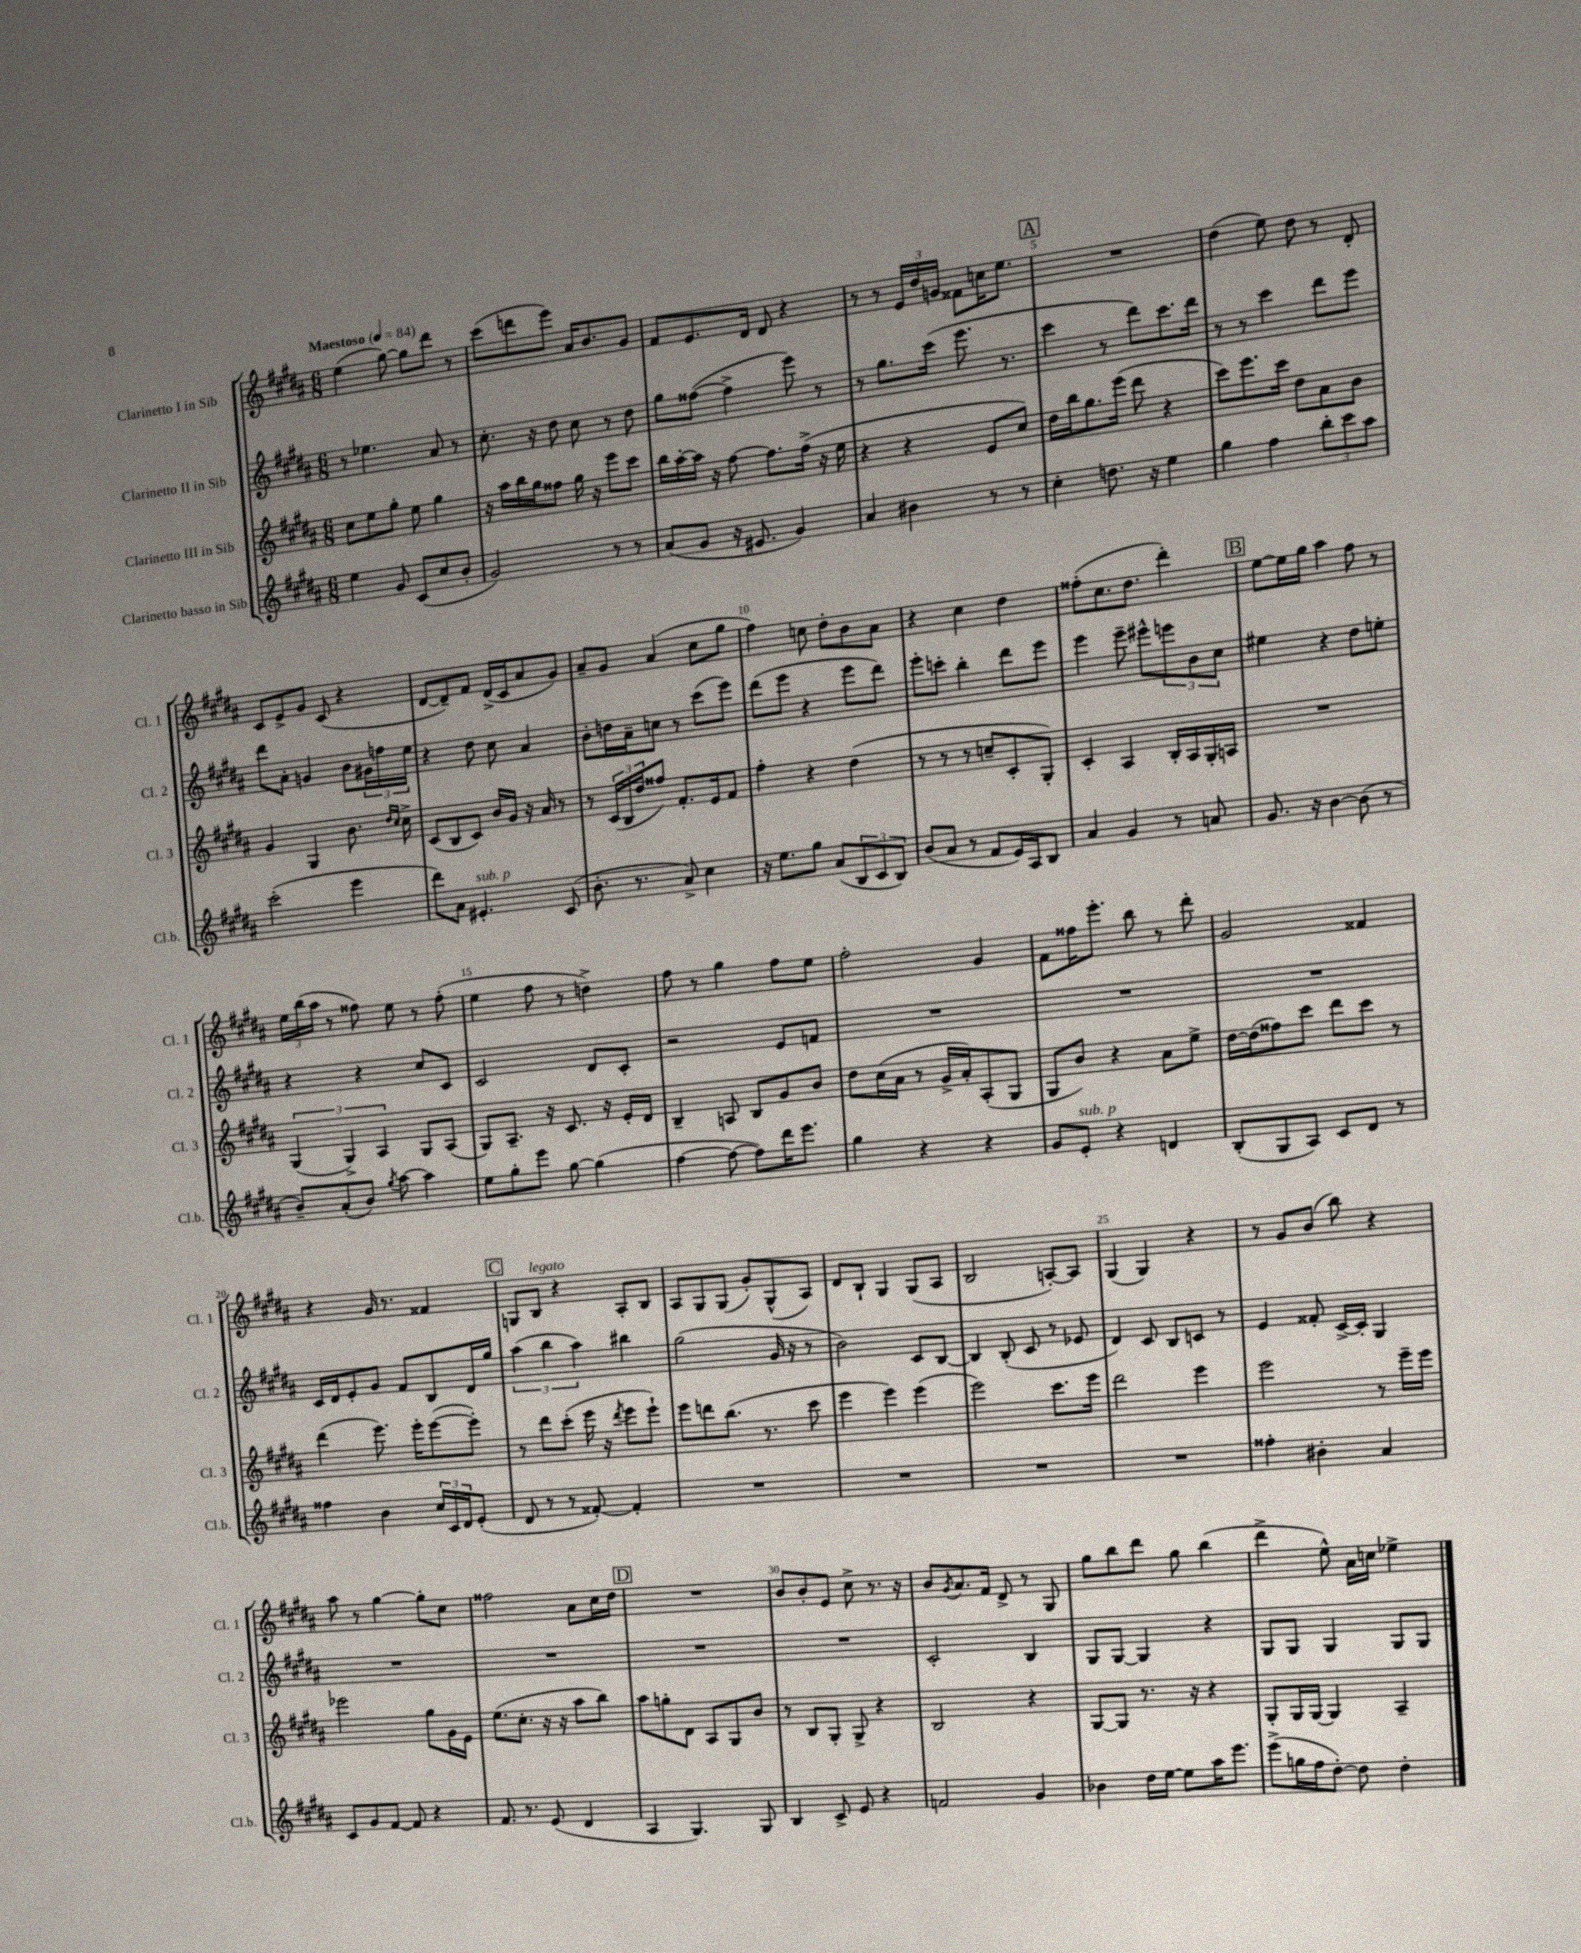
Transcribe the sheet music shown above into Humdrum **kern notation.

**kern	**kern	**kern	**kern
*staff4	*staff3	*staff2	*staff1
*clefG2	*clefG2	*clefG2	*clefG2
*k[f#c#g#d#a#]	*k[f#c#g#d#a#]	*k[f#c#g#d#a#]	*k[f#c#g#d#a#]
*M6/8	*M6/8	*M6/8	*M6/8
*MM84	*MM84	*MM84	*MM84
4ee	8cc#	8r	(4ee
.	8ee	4.ee-	.
8g#	8gg#'	.	[8gg#)
(8c#	8ee	.	8gg#]
8cc#	4gg#	8a#	8ddd#
8b'	.	8r	8r
=	=	=	=
2g#)	16r	8.cc#'	(8ccc#
.	16aa#	.	.
.	16bb	.	8ddd
.	16gg#	16r	.
.	8ff##	8dd#	8eee)
.	16gg#	8cc#	16a#
.	16r	.	8.b
8r	8eee	8r	.
8r	8ccc#	8dd#	8g#
=	=	=	=
(8a#	16bb	8gg#	8f#
.	[16aa#'	.	.
8g#	16aa#]	([8ff##	8.e
.	16r	.	.
16r	[8ff#	4ff##^]	.
8.e#	.	.	16d#
.	8.ff#]	.	8d#
4g#)	.	8eee)	4r
.	(16ff#^	.	.
.	16r	8r	.
.	16ee	.	.
=	=	=	=
4a#	4r	8r	8r
.	.	8.gg#	8r
4b#	4r	.	24e
.	.	.	24dd#
.	.	(16ccc#	.
.	.	.	24g
.	.	8.eee	8f##
8r	8e	.	16cc
.	.	8.r	8.ee
8r	8cc#)	.	.
=	=	=	=
4cc#'	16dd#	4ccc#	2.r
.	16bb	.	.
.	8.gg#	.	.
8.dd	.	8r	.
.	(16eee	.	.
.	8ddd#	8ddd#)	.
16r	.	.	.
4ee	4r	8.ccc#	.
.	.	16ddd#	.
=	=	=	=
4gg#	8ccc#)	8r	(4dd#
.	8.eee	8r	.
4ff#	.	4ccc#	8ee)
.	16ccc#	.	.
.	8dd#	.	8dd#
12bb'	8a#	8ddd#	8r
12ccc#	.	.	.
.	8b	8eee	8d#'
12aa#	.	.	.
=	=	=	=
(2ccc#'	4g#	8ddd#	8c#
.	.	8a#'	8e^
.	4G#	4g	8g#
.	.	.	(8c#
4eee	8.b	8b	4r
.	.	24g#	.
.	.	24ff	.
.	16qqdd#	.	.
.	16qqcc#	.	.
.	16cc#^	.	.
.	.	24ee	.
=	=	=	=
8ddd#)	(8c#	4r	[8d#
8a#	8B	.	8d#~])
4.e#'	8c#)	8dd#	8f#
.	16b	8cc#	(16d#^
.	16g#	.	16c#
.	16r	4a#	8a#
.	16a#	.	.
(8c#	8r	.	8g#)
=	=	=	=
8.b'	8r	8b'	8a#~
.	(24c#	16dd	8g#
.	24B	.	.
8.r	.	16a#~	.
.	24dd#	.	.
.	8ff##)	8cc	(4a#
8a#^)	8.f#'	8r	.
4cc#	.	(8ccc#	8cc#
.	16e	.	.
.	8f#	8eee)	8gg#
=	=	=	=
16r	4ff#'	(8ddd#	4ff#)
8.ee	.	.	.
.	.	8eee	.
8gg#	4r	4r	8cc
(8a#	.	.	8dd#'
12B	(4dd#	8eee	8b
12c#	.	.	.
.	.	8ddd#)	8a#
12B)	.	.	.
=	=	=	=
(8b	8r	8eee'	4r
8a#	8r	8ccc'	.
8r	8r	4bb'	4cc#
8f#	8cc~	.	.
16e)	8c#'	8ddd#	4dd#
16A#	.	.	.
8B	8G#')	8eee	.
=	=	=	=
4a#	4c#'	4eee	(8ff##'
.	.	.	8.cc#
4g#	4A#	8eee~	.
.	.	.	8.dd#
.	.	8eee#^^	.
8r	16B'	12eee	4ddd#')
.	16A#	.	.
.	.	12b	.
8a	16G#'	.	.
.	.	12cc#	.
.	16A	.	.
=	=	=	=
8.g#	2.r	4ee#	[8ee
.	.	.	16ee]
16r	.	.	16gg#
[4b	.	4r	4aa#
(8b]	.	8dd#	8ff#
8r	.	8ee'	8r
=	=	=	=
8b~)	(6G#	4r	24ee
.	.	.	(24bb
.	.	.	24aa#
(8a#'	.	.	8r
.	6G#^)	.	.
8b)	.	4r	8ff##)
.	6A#	.	.
8qgg#	.	.	.
[8aa#	.	.	8ee
4aa#]	8G#	8cc#	8r
.	(8A#	8c#	(8ff##'
=	=	=	=
8ee	8G#)	2c#	4ee
8gg#'	8.A#~	.	.
8eee	.	.	8ff#
.	16r	.	.
[8gg#	8.c#	.	8r
(4gg#]	.	8d#	4dd^)
.	16r	.	.
.	16e'	8c#'	.
.	16d#	.	.
=	=	=	=
[4ff#	4B~	2r	8ff#
.	.	.	8r
8ff#_	8A	.	4gg#
8ff#])	8B	.	.
16ddd#	8g#	8e	8ff#
8.eee	.	.	.
.	8b	8f	8ee
=	=	=	=
4gg#	8dd#	2.r	2ff#'
.	(16cc#	.	.
.	16a#	.	.
4r	8r	.	.
.	16g#^	.	.
.	16a#')	.	.
4r	(8A#'	.	4g#
.	8G#	.	.
=	=	=	=
8g#	8G#	2.r	8f#
8e'	8b)	.	16ff##
.	.	.	8.eee'
4r	4r	.	.
.	.	.	8bb
4d	8a#	.	8r
.	8ee^	.	8ddd#'
=	=	=	=
(8B'	[16dd#	2.r	2g#
.	(16dd#]	.	.
8G#	8ff##)	.	.
8A#)	8ccc#	.	.
8c#	8ddd#	.	.
8d#	8ccc#	.	4f##
8r	8r	.	.
=	=	=	=
4ff##	(4ddd#	16c#	4r
.	.	16d#	.
.	.	8e'	.
4b	8.eee)	8g#	16g#
.	.	.	8.r
.	.	8f#	.
.	16eee'	.	.
24cc#	([8eee	8B	4f##
24c#	.	.	.
24d#	.	.	.
(8e'	8eee'])	16d#	.
.	.	16gg#	.
=	=	=	=
8d#	8r	(6aa#	8G
8r	8ddd#	.	8B
.	.	6bb	.
8r	(8ccc#'	.	4r
.	.	6aa#)	.
[8f##')	16eee	.	.
.	16r	.	.
.	8qddd#	.	.
4f##']	8eee	4bb#	8A#'
.	8eee`)	.	8B
=	=	=	=
2.r	8eee	(2gg#	8A#
.	8ddd	.	8G#
.	(8.bb	.	(8G#
.	.	.	8g#')
.	8.r	.	.
.	.	16g#	(8G#^^
.	.	16r	.
.	8ccc#	8r	8A#)
=	=	=	=
2.r	4eee	2b)	8d#
.	.	.	8B`
.	4eee)	.	4G#
.	(4eee	8c#	(8G#
.	.	[8B	8A#
=	=	=	=
2.r	2eee)	4B]	2B
.	.	(8B'	.
.	.	8c#	.
.	8.ccc#	8r	[8A')
.	.	8e-	8A]
.	16eee	.	.
=	=	=	=
2.r	2ddd#	4d#)	(4G#
.	.	8c#	4G#)
.	.	8B	.
.	4eee	8c	4r
.	.	8r	.
=	=	=	=
4ff##'	2eee	4e	8r
.	.	.	8g#
4b#'	.	8f##'	(8b
.	.	[16c#^	8bb)
.	.	16c#']	.
4a#	8r	4G#	4r
.	16eee~	.	.
.	16eee	.	.
=	=	=	=
8c#	2eee-	2.r	8aa#
8g#	.	.	8r
[8f#	.	.	[4gg#
8f#]	.	.	.
4r	8gg#	.	8gg#']
.	16g#	.	8cc#
.	16e	.	.
=	=	=	=
8.f#	(8.ee	2.r	2ff##
8.r	8.cc#'	.	.
(8e	16r	.	.
.	16r	.	.
4d#	8aa#	.	8a#
.	8bb)	.	16cc#
.	.	.	16dd#
=	=	=	=
4A#	8aa#	2.r	2.r
.	8gg'	.	.
4.G#)	8d#	.	.
.	8A#	.	.
.	8G#	.	.
8G#	8b	.	.
=	=	=	=
4B	8r	2.r	8b
.	8B	.	8b'
8c#^	8G#'	.	8e
8e	8G#^	.	8cc#^
4r	4r	.	8.r
.	.	.	16r
=	=	=	=
2f	2B	2c#'	8b
.	.	.	8qg#
.	.	.	8.a#
.	.	.	16f#
.	.	.	8d#^
4g#	4r	4B	8r
.	.	.	8G#
=	=	=	=
4b-	[8G#	8G#	8gg#
.	8G#]	[8G#	8bb
16dd#	8.r	4G#]	8ddd#
[16ee	.	.	.
8ee]	.	.	8gg#
.	16r	.	.
16aa#	4r	4r	(4bb
8.eee	.	.	.
=	=	=	=
(8eee^	8G#'	8G#	4ddd#^
16gg	16G#	8G#	.
16ff#	[16G#	.	.
[8dd#')	4G#]	4G#	8ee^^)
8dd#]	.	.	16a#
.	.	.	16cc
4dd#'	4A#~	8G#	4ee-^
.	.	8G#	.
==	==	==	==
*-	*-	*-	*-
